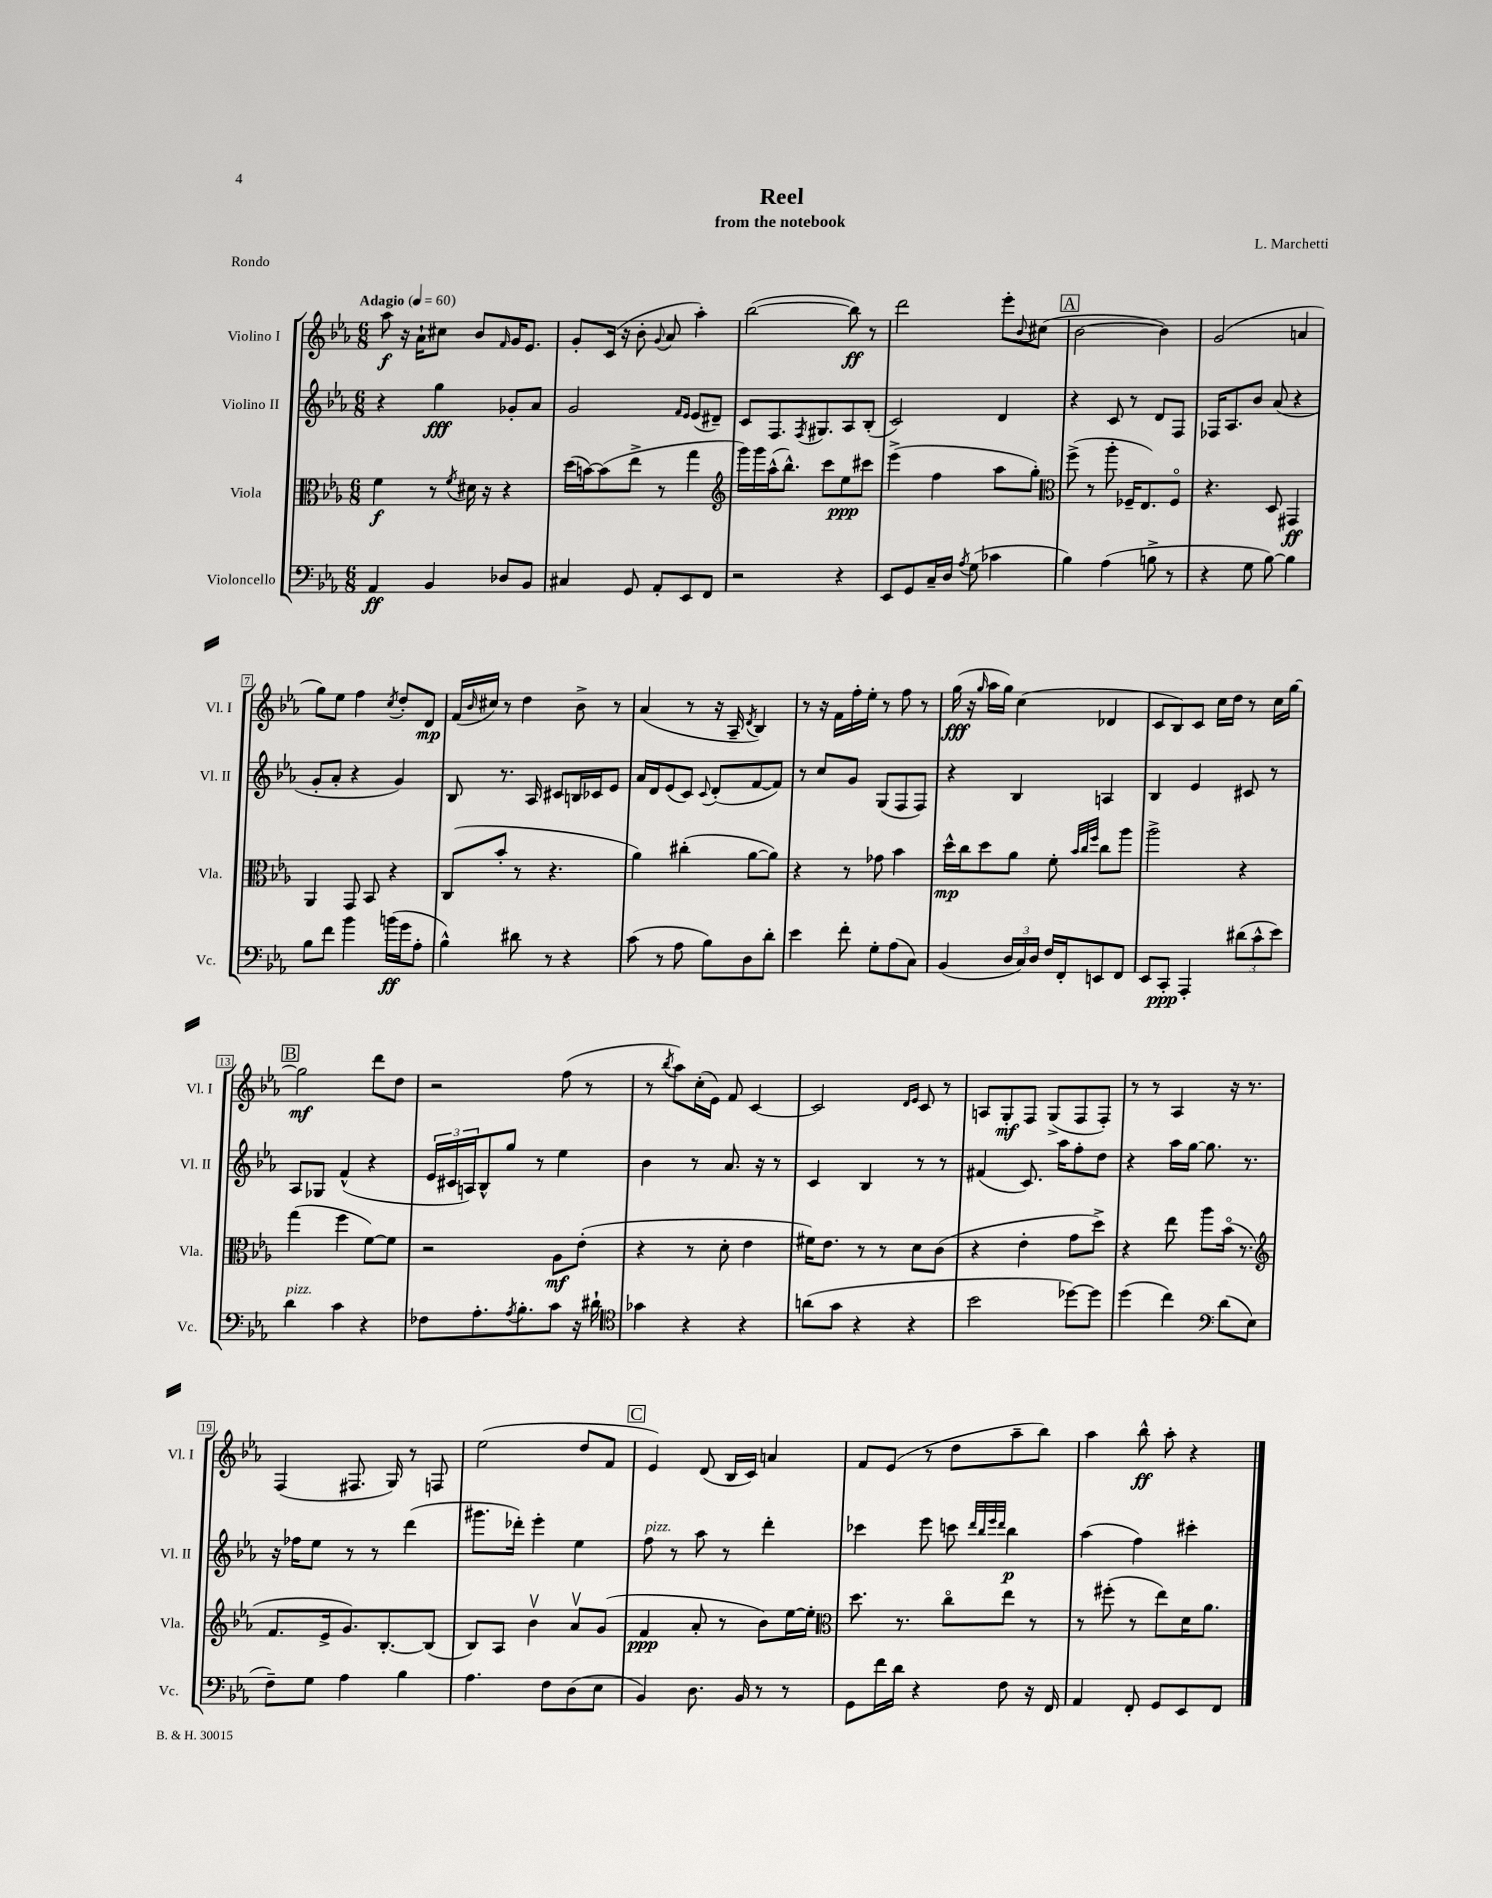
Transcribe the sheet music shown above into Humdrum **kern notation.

**kern	**kern	**kern	**kern
*staff4	*staff3	*staff2	*staff1
*clefF4	*clefC3	*clefG2	*clefG2
*k[b-e-a-]	*k[b-e-a-]	*k[b-e-a-]	*k[b-e-a-]
*M6/8	*M6/8	*M6/8	*M6/8
*MM60	*MM60	*MM60	*MM60
4AA-	4f	4r	8aa-
.	.	.	16r
.	.	.	16a-`
4BB-	8r	4gg	8cc#
.	8qf	.	.
.	16d#	.	8b-
.	16r	.	.
.	.	.	16qqf
8D-	4r	8g-'	16g
.	.	.	8.e-
8BB-	.	8a-	.
=	=	=	=
4C#	(16dd	2g	8g'
.	[16b)	.	.
.	(8b]	.	(16c
.	.	.	16r
8GG	8ee-^	.	8b-'
.	.	.	8qqg
8AA-'	8r	.	8a-
.	.	16qqf	.
.	.	16qqe-	.
8EE-	4gg	(8e-	4aa-')
8FF	.	8d#~)	.
=	=	=	=
*	*clefG2	*	*
2r	16ggg)	8c	([2bb-
.	16ggg	.	.
.	(16aa-^^	8.F	.
.	8.bb-^^)	.	.
.	.	8qF	.
.	.	8.G#	.
.	8ccc	.	.
4r	8ee-	8A-	8bb-])
.	8ccc#	(8B-'	8r
=	=	=	=
8EE-	(4eee-^	2c)	2ddd
8GG	.	.	.
16C~	4ff	.	.
16D	.	.	.
8qA-	.	.	.
(8G	.	.	.
4c-	8aa-	4d	8eee-'
.	.	.	8qqb-
.	8gg')	.	(8cc#
=	=	=	=
*	*clefC3	*	*
4B-)	(8ff^	4r	[2b-
.	8r	.	.
(4A-	8aa-'	8c	.
.	16F-~	8r	.
.	8.E-)	.	.
8B^	.	8d	4b-])
8r	8F-o	8F	.
=	=	=	=
4r	4.r	16F-	(2g
.	.	8.A-	.
8G	.	8b-	.
[8B-)	8D	(8a-	.
4B-]	4GG#	4r	4a
=	=	=	=
8B-	4AA-	8g'	8gg)
8f	.	8a-'	8ee-
4b-	8GG	4r	4ff
.	8BB-	.	.
.	.	.	8qcc
(16b	4r	4g)	8dd'
16g	.	.	.
8A-'	.	.	8d
=	=	=	=
4B-^^)	(8C	8B-	(16f
.	.	.	16qqb-
.	.	.	16cc#)
.	8b-'	8.r	8r
8d#	8r	.	4dd
.	.	16A-	.
8r	4.r	8c#	.
4r	.	16B	8b-^
.	.	16c-	.
.	.	8e-	8r
=	=	=	=
(8c	4a-)	16a-	(4a-
.	.	16d	.
8r	.	(8e-	.
8A-	(4cc#'	8c)	8r
.	.	8qqc	.
8B-)	.	(8d'	16r
.	.	.	16A-~
.	.	.	8qd
8D	[8a-	[8f	4B-)
8d'	8a-])	8f])	.
=	=	=	=
4e-	4r	8r	8r
.	.	8cc	16r
.	.	.	16f
8f'	8r	8g	16ff'
.	.	.	16ee-'
8G'	8g-	(8G	8r
(8A-	4b-	8F	8ff
8C)	.	8F)	8r
=	=	=	=
(4BB-	16dd^^	4r	(16gg
.	16cc	.	16r
.	.	.	16qqgg
.	8dd	.	16aa-
.	.	.	16gg)
24D	8a-	4B-	(4cc
24C)	.	.	.
24D	.	.	.
16F	8f'	.	.
16FF'	.	.	.
.	32qqb-	.	.
.	32qqcc	.	.
.	32qqff	.	.
8EE	8cc	4A	4d-
8FF	8aa-	.	.
=	=	=	=
8EE-	2aa-^	4B-	8c
8CC'	.	.	8B-)
4AAA-'	.	4e-	8c
.	.	.	16cc
.	.	.	16dd
(12d#	4r	8c#	8r
12c^^	.	.	.
.	.	8r	16cc
12e-)	.	.	.
.	.	.	[16gg
=	=	=	=
4d	(4gg	8A-	2gg]
.	.	8G-	.
4c	4ff	(4f^^	.
4r	[8f)	4r	8ddd
.	8f]	.	8dd
=	=	=	=
8F-	2r	24e-	2r
.	.	24c#	.
.	.	24A)	.
8.A-'	.	8B-^^	.
.	.	8gg	.
8qA-	.	.	.
8.B-'	.	.	.
.	.	8r	.
8c	8A-	4ee-	(8ff
16r	(8e-'	.	8r
16d#`	.	.	.
=	=	=	=
*clefC4	*	*	*
4g-	4r	4b-	8r
.	.	.	8qbb-
.	.	.	8aa-)
4r	8r	8r	(16cc'
.	.	.	16e-)
.	8d'	8.a-	8f
4r	4e-	.	[4c
.	.	16r	.
.	.	8r	.
=	=	=	=
(8a	16f#)	4c	2c]
.	8.e-	.	.
8g	.	.	.
4r	8r	4B-	.
.	8r	.	.
.	.	.	16qqd
.	.	.	16qqe-
4r	8d	8r	8c
.	(8c	8r	8r
=	=	=	=
2b-	4r	(4f#	8A
.	.	.	8G'
.	4e-'	8.c)	8F
.	.	.	(8G^
.	.	16aa-	.
[8dd-)	8g	8ff'	8F
8dd-]	8dd^)	8dd	8F')
=	=	=	=
(4dd	4r	4r	8r
.	.	.	8r
4cc)	8ee-	16aa-	4A-
.	.	[16gg	.
.	8aa-	8.gg]	.
*clefF4	*	*	*
(8d	(16b-o	.	16r
.	8.r	8.r	8.r
8E-	.	.	.
=	=	=	=
*	*clefG2	*	*
8F~)	8.f	16r	(4F
.	.	16ff-	.
8G	.	8ee-	.
.	16e-^	.	.
4A-	8.g)	8r	8.F#
.	.	8r	.
.	[8.B-'	.	16G)
4B-	.	(4ddd	8r
.	(8B-]	.	8F
=	=	=	=
4.A-	8B-)	8.ggg#	(2ee-
.	8A-	.	.
.	.	16ddd-')	.
.	4b-v	4eee-'	.
8F	.	.	.
(8D	8a-v	4ee-	8dd
8E-	(8g	.	8f
=	=	=	=
4BB-)	4f	8ff	4e-)
.	.	8r	.
8.D	8a-'	8aa-	(8d
.	8r	8r	16B-
16BB-	.	.	16c)
8r	8b-)	4ddd'	4a
8r	[16ee-	.	.
.	16ee-']	.	.
=	=	=	=
*	*clefC3	*	*
8GG	8.dd	4ccc-	8f
16f	.	.	(8e-
16d	8.r	.	.
4r	.	8eee-	8r
.	8cco	8ccc	8dd
.	.	32qqddd	.
.	.	32qqbb-	.
.	.	32qqeee-	.
.	.	32qqddd	.
8F	8ee-	4bb-	8aa-~
16r	8r	.	8bb-)
16FF	.	.	.
=	=	=	=
4AA-	8r	(4aa-	4aa-
.	(8ff#'	.	.
8FF'	8r	4ff)	8bb-^^
8GG	8ee-)	.	8aa-'
8EE-	16d	4ccc#'	4r
.	8.a-	.	.
8FF	.	.	.
==	==	==	==
*-	*-	*-	*-
